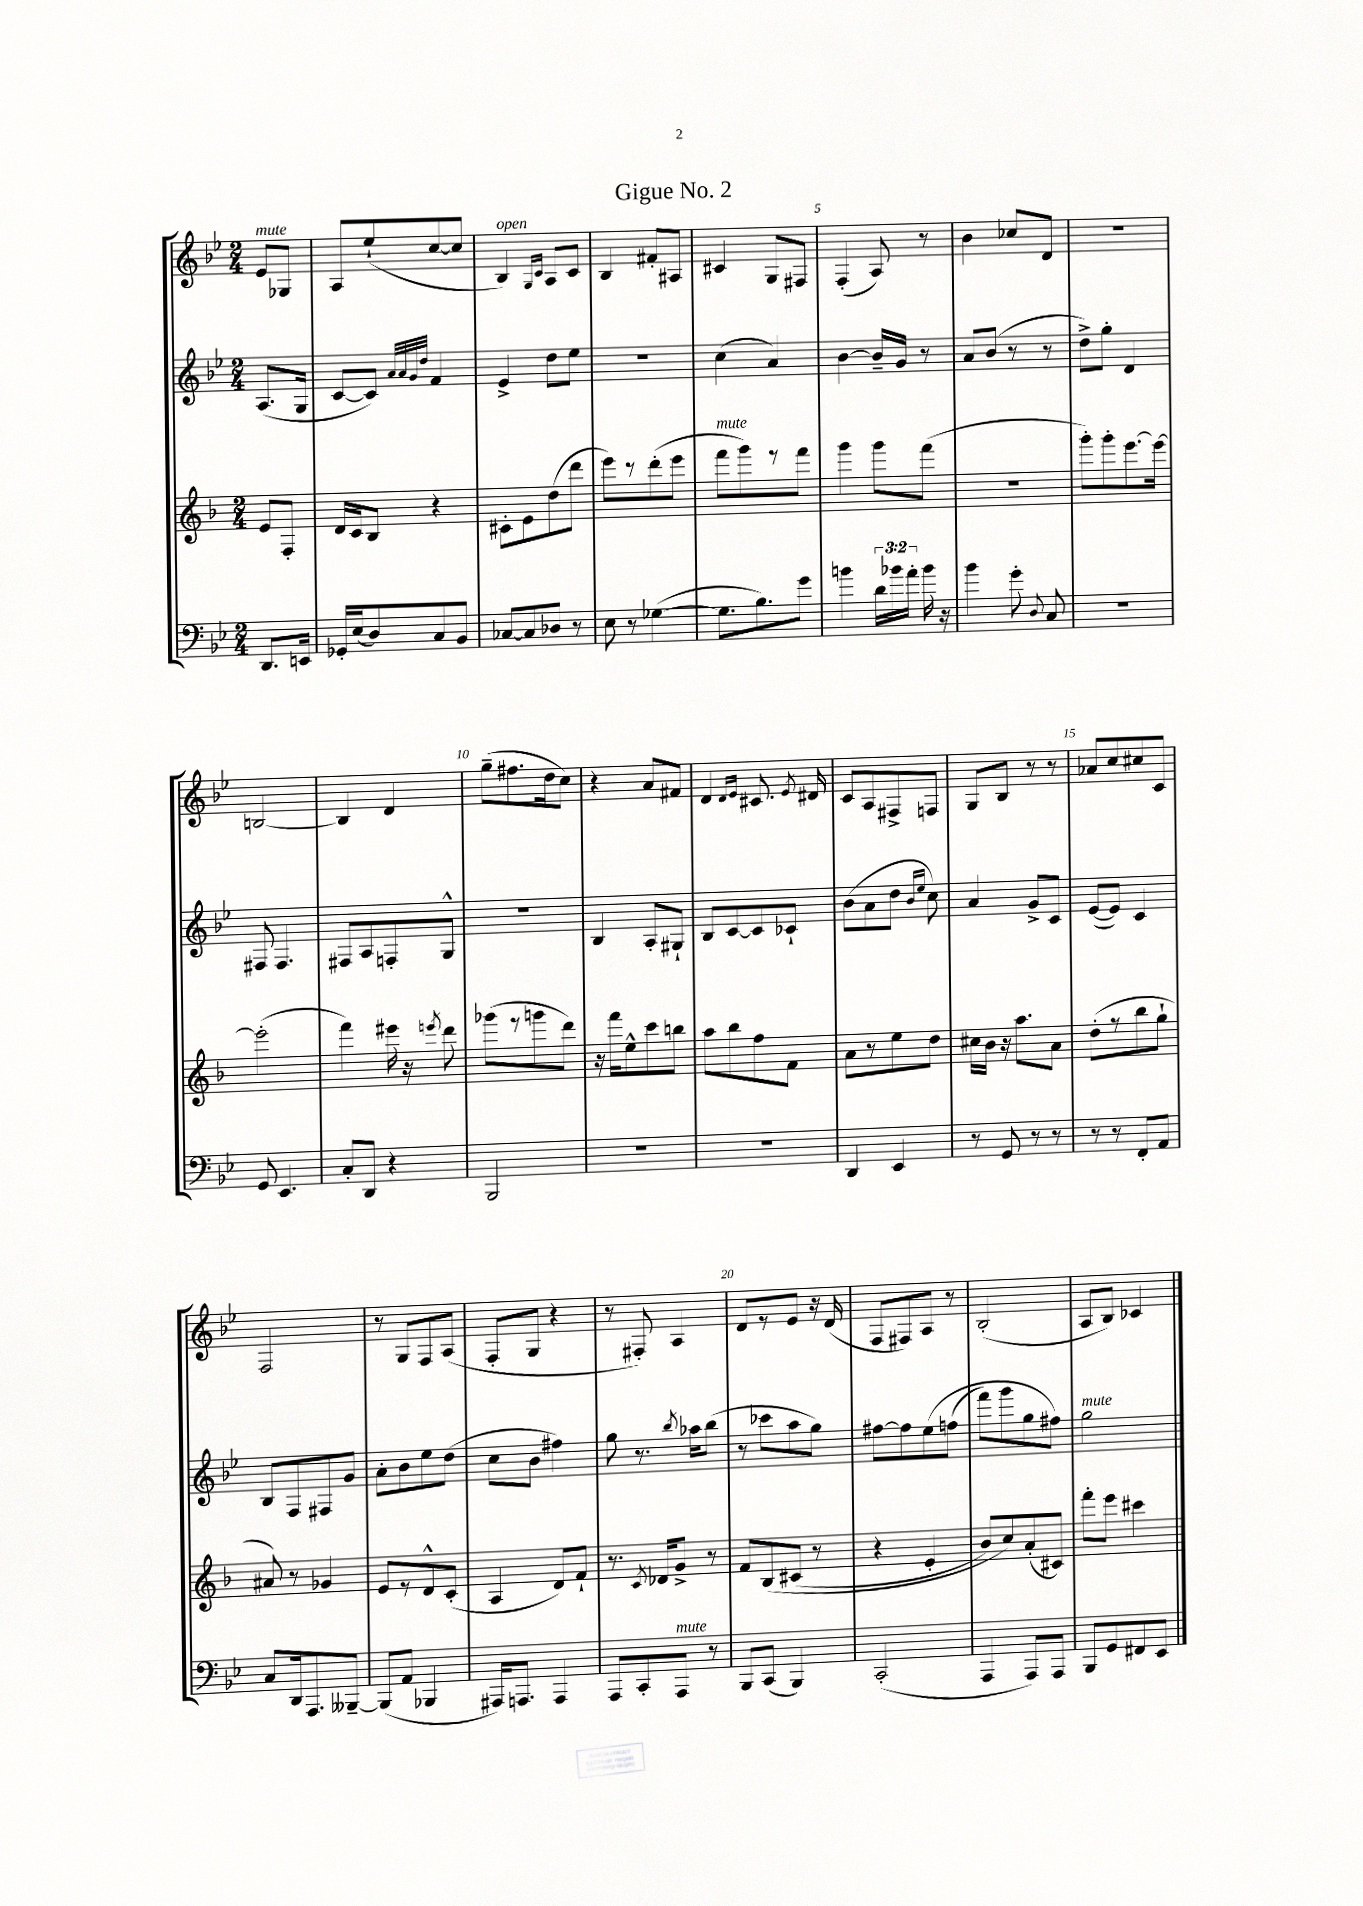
\header { title = "Gigue No. 2" }
<<
\new StaffGroup <<
\new Staff = "s0" {
    \clef treble \key bes \major \numericTimeSignature \time 2/4 \partial 4
    \autoBeamOff ees'8[^\markup { \italic "mute" } ges8] |
    a8[ ees''8-!( c''8~ c''8] |
    bes4^\markup { \italic "open" }) \grace { g16[ c'16] } a8[ c'8] |
    bes4 fis'8[-. ais8] |
    cis'4 g8[ fis8] |
    f4-.( a8) r8 |
    bes'4 ces''8[ d'8] |
    r2 |
    b2~ |
    b4 d'4 |
    g''8[--( fis''8. d''16 c''8]) |
    r4 a'8[ fis'8] |
    d'4 \grace { d'16[ ees'16] } cis'8. \acciaccatura { ees'8 } dis'16 |
    c'8[ a8 fis8-> f8] |
    g8[ bes8] r8 r8 |
    aes'8[ c''8 cis''8 c'8] |
    f2 |
    r8 g8[ f8 a8]( |
    f8[-. g8] r4 |
    r8 fis8-.) a4 |
    d'8[ r8 ees'8] r16 d'16( |
    f8[ fis8) a8] r8 |
    bes2-.( |
    a8[ bes8]) ces'4 \bar "|." |
}
\new Staff = "s1" {
    \clef treble \key bes \major \numericTimeSignature \time 2/4 \partial 4
    \autoBeamOff a8.[( g16] |
    c'8[~ c'8]) \grace { a'32[ a'32 g'32 d''32] } f'4 |
    ees'4-> d''8[ ees''8] |
    r2 |
    c''4( a'4) |
    bes'4~ bes'16[-- g'16] r8 |
    a'8[ bes'8]( r8 r8 |
    d''8[->) g''8]-. d'4 |
    fis8 fis4. |
    fis8[ a8 f8-. g8]-^ |
    R2 |
    bes4 a8[-. gis8]-! |
    bes8[ c'8~ c'8 ces'8]-! |
    bes'8[( a'8 d''8] \grace { bes'16[ ees''16] } c''8) |
    a'4 g'8[-> c'8] |
    ees'8[~( ees'8]) c'4 |
    bes8[ f8 fis8 g'8] |
    a'8[-. bes'8 ees''8 d''8]( |
    c''8[ bes'8] fis''4) |
    g''8 r8. \acciaccatura { bes''8 } aes''16[ bes''8]( |
    r8 ces'''8[ a''8 g''8]) |
    fis''8[~ fis''8 ees''8\( f''8]( |
    f'''8[) g'''8 g''8 fis''8]\) |
    g''2^\markup { \italic "mute" } \bar "|." |
}
\new Staff = "s2" {
    \clef treble \key f \major \numericTimeSignature \time 2/4 \partial 4
    \autoBeamOff e'8[ f8]-. |
    d'16[ c'16 bes8] r4 |
    cis'8[-. e'8 d''8( d'''8] |
    e'''8[) r8 d'''8-.( e'''8] |
    f'''8[^\markup { \italic "mute" } g'''8) r8 f'''8] |
    g'''4 g'''8[ f'''8]( |
    R2 |
    g'''8[-.) g'''8-. e'''8.~ e'''16]~ |
    e'''2-.( |
    f'''4) eis'''16 r16 \acciaccatura { e'''8 } d'''8 |
    ges'''8[( r8 g'''8 d'''8]) |
    r16 f'''16[ e''8-^ c'''8 b''8] |
    a''8[ bes''8 f''8 f'8] |
    a'8[ r8 e''8 d''8] |
    cis''16[ bes'16] r16 a''8.[ a'8] |
    d''8[-.( r8 bes''8 g''8]-! |
    ais'8) r8 ges'4 |
    e'8[ r8 d'8-^ c'8]-.( |
    a4 d'8[) f'8]-! |
    r8. \acciaccatura { c'8 } des'16[ g'8]-> r8 |
    f'8[ bes8\( cis'8]( r8 |
    r4 e'4-. |
    bes'8[) c''8\) a'8-.( cis'8]) |
    f'''8[-. e'''8] cis'''4 \bar "|." |
}
\new Staff = "s3" {
    \clef bass \key bes \major \numericTimeSignature \time 2/4 \override Staff.TupletNumber.text = #tuplet-number::calc-fraction-text \partial 4
    \autoBeamOff d,8.[ e,16] |
    ges,16[-. ees16( d8) c8 bes,8] |
    ces8[~ ces8 des8] r8 |
    ees8 r8 ges4~( |
    ges8.[ bes8.) g'8] |
    b'4 \tuplet 3/2 { d'16[ bes'16 a'16]-. } bes'16 r16 |
    bes'4 g'8-. \appoggiatura { d8 } c8 |
    r2 |
    g,8 ees,4. |
    c8[-. d,8] r4 |
    bes,,2 |
    R2 |
    R2 |
    d,4 ees,4 |
    r8 g,8 r8 r8 |
    r8 r8 f,8[-. a,8] |
    c8[ d,16 a,,8. beses,,8]~-- |
    beses,,8[( a,8] bes,,4 |
    ais,,16[) a,,8.] a,,4 |
    a,,8[ c,8-. a,,8]^\markup { \italic "mute" } r8 |
    bes,,8[ c,8]( bes,,4) |
    c,2-.( |
    a,,4 a,,8[) a,,8] |
    bes,,8[ g,8 fis,8 ees,8] \bar "|." |
}
>>
>>
\layout { \context { \Score \override BarNumber.break-visibility = ##(#f #t #t) barNumberVisibility = #(every-nth-bar-number-visible 5) } }
